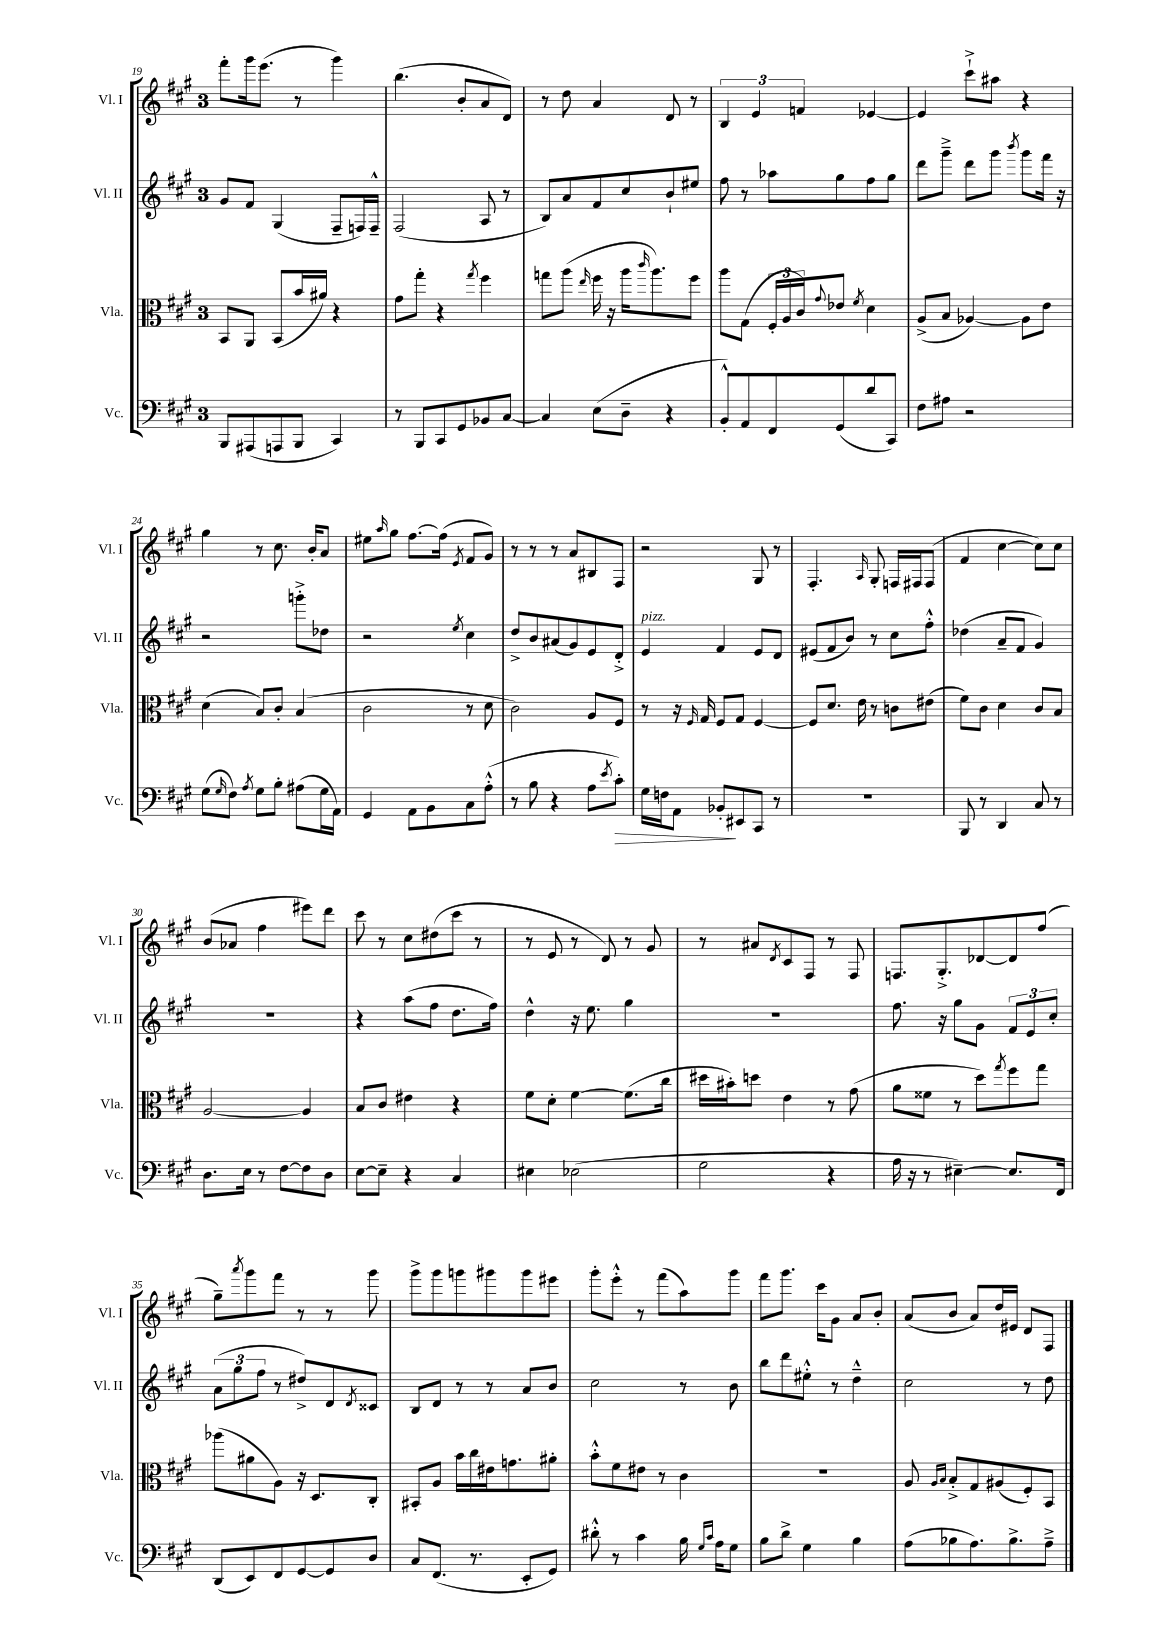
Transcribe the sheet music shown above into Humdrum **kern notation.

**kern	**kern	**kern	**kern
*staff4	*staff3	*staff2	*staff1
*clefF4	*clefC3	*clefG2	*clefG2
*k[f#c#g#]	*k[f#c#g#]	*k[f#c#g#]	*k[f#c#g#]
*M3/4	*M3/4	*M3/4	*M3/4
8BBB/L	8BB/L	8g#/L	8fff#'\L
(8AAA#/	8AA/J	8f#/J	16ggg#\k
.	.	.	(8.eee\J
8AAA/	(8BB/L	(4G#/	.
8BBB/J	16b/L	.	8r
.	16a#/JJ)	.	.
4CC#/)	4r	8F#~/L	4ggg#\)
.	.	16F/L)	.
.	.	16F~^^/JJ	.
=	=	=	=
8r	8g#\L	(2F#/	(4.bb\
8BBB/L	8gg#'\J	.	.
8CC#/	4r	.	.
8GG#/	.	.	8b'/L
.	8qgg#/	.	.
8BB-/	4ff#\	8A/	8a/
[8C#/J	.	8r	8d/J)
=	=	=	=
4C#/]	8gg\L	8B/L)	8r
.	(8aa\J	8a/	8dd\
.	16qqee/	.	.
(8E\L	16ff#\	8f#/	4a/
.	16r	.	.
8D~\J	16aa\LK	8cc#/	.
.	16qqccc#/	.	.
.	8.aa\)	.	.
4r	.	8b`/	8d/
.	8ff#\J	8ee#/J	8r
=	=	=	=
8BB'^^/L)	8aa\L	8ff#\	6B/
8AA/	(8G#\J	8r	.
.	.	.	6e/
8FF#/	24F#'/LL	8aa-\L	.
.	24A/	.	.
.	24c#/J)	.	6f/
.	8qqg#/	.	.
(8GG#/	8e-/J	8gg#\	.
.	8qf#/	.	.
8d/	4d\	8ff#\	[4e-/
8CC#/J)	.	8gg#\J	.
=	=	=	=
8F#\L	(8A^/L	8ddd\L	4e-/]
8A#\J	8B/J	8ggg#~^\J	.
2r	[4A-/)	8ddd\L	8ccc#`^\L
.	.	8ggg#\J	8aa#\J
.	.	8qbbb/	.
.	8A-\]L	8ggg#\L	4r
.	8e\J	16fff#\Jk	.
.	.	16r	.
=	=	=	=
(8G#\L	(4d\	2r	4gg#\
16qqG#/	.	.	.
8F#\J)	.	.	.
8qA/	.	.	.
8G#\L	8B/L)	.	8r
8B'\J	8c#'/J	.	8.cc#\
(8A#\L	(4B/	8ggg'^\L	.
.	.	.	16b'/LK
16G#\L	.	8dd-\J	8a/J
16AA\JJ)	.	.	.
=	=	=	=
4GG#/	2c#\	2r	8ee#\L
.	.	.	16qqaa/
.	.	.	8gg#\J
8AA\L	.	.	[8.ff#\L
8BB\	.	.	.
.	.	.	(16ff#\]Jk
.	.	8qee/	8qe/
8C#\	8r	4cc#\	8f#/L
(8A'^^\J	8d\	.	8g#/J)
=	=	=	=
8r	2c#\)	8dd^/L	8r
8B\	.	8b/	8r
4r	.	(8a#/	8r
.	.	8g#/)	8a/L
8A\L	8A/L	8e/	8B#/
8qe/	.	.	.
8c#'\J)	8F#/J	8d'^/J	8F#/J
=	=	=	=
16G#\LL	8r	4e/	2r
16F\J	.	.	.
8AA\J	16r	.	.
.	16qqF#/	.	.
.	16G#/	.	.
8BB-'/L	8F#/L	4f#/	.
8EE#/	8G#/J	.	.
8CC#/J	[4F#/	8e/L	8G#/
8r	.	8d/J	8r
=	=	=	=
2.r	8F#/]L	(8e#/L	4.F#'/
.	8.d/J	8f#/	.
.	.	8b/J)	.
.	16e\	.	.
.	.	.	16qqA/
.	8r	8r	8G#'/
.	8c\L	8cc#\L	16F/LL
.	.	.	16F#/J
.	(8e#\J	8ff#'^^\J	(8F#/J
=	=	=	=
8BBB/	8f#\L)	(4dd-\	4f#/
8r	8c#\J	.	.
4DD/	4d\	8a~/L	[4cc#\
.	.	8f#/J	.
8C#/	8c#/L	4g#/)	8cc#\]L)
8r	8B/J	.	8cc#\J
=	=	=	=
8.D\L	[2A/	2.r	(8b/L
.	.	.	8a-/J
16E\Jk	.	.	.
8r	.	.	4ff#\
[8F#\L	.	.	.
8F#\]	4A/]	.	8eee#\L)
8D\J	.	.	8ddd\J
=	=	=	=
[8E\L	8B/L	4r	8ccc#\
8E~\]J	8c#/J	.	8r
4r	4e#\	(8aa\L	8cc#\L
.	.	8ff#\J	(8dd#\
4C#/	4r	8.dd\L	8ccc#\J
.	.	.	8r
.	.	16ff#\Jk)	.
=	=	=	=
4E#\	8f#\L	4dd^^\	8r
.	8d'\J	.	8e/
(2E-\	[4f#\	16r	8r
.	.	8.ee\	.
.	.	.	8d/)
.	(8.f#\]L	4gg#\	8r
.	.	.	8g#/
.	16cc#\Jk	.	.
=	=	=	=
2G#\	16dd#\LL	2.r	8r
.	16b#'\J)	.	.
.	8dd\J	.	8a#/L
.	.	.	8qd/
.	4e\	.	8c#/
.	.	.	8F#/J
4r	8r	.	8r
.	(8g#\	.	8F#/
=	=	=	=
16A\	8a\L	8.ff#\	8.F/L
16r	.	.	.
8r	8f##\J	.	.
.	.	16r	8.G#'^/
[4E#~\)	8r	8gg#\L	.
.	8dd\L)	8g#\J	[8d-/
.	8qgg#/	.	.
8.E#/]L	8ff#\	12f#/L	8d-/]
.	.	12e/	.
.	8gg#\J	.	(8ff#/J
.	.	12cc#'/J	.
16FF#/Jk	.	.	.
=	=	=	=
(8DD/L	(8aa-\L	(12a\L	8gg#~\L)
.	.	12gg#\	.
.	.	.	8qaaa/
8EE/)	8a#\	.	8ggg#\
.	.	12ff#\J	.
8FF#/	8A\J)	8r	8fff#\J
[8GG#/	16r	8dd#^/L)	8r
.	8.D/L	.	.
8GG#/]	.	8d/	8r
.	.	8qd/	.
8D/J	8C#'/J	8c##/J	8ggg#\
=	=	=	=
8C#/L	8BB#'/L	8B/L	8ggg#^\L
(8.FF#/J	8A/J	8d/J	8ggg#\
.	16b\LL	8r	8ggg\
8.r	16cc#\	.	.
.	16e#\J	8r	8ggg#\
.	8.g\	.	.
8EE'/L	.	8a/L	8ggg#\
8GG#/J)	8a#'\J	8b/J	8eee#\J
=	=	=	=
8d#'^^\	8b'^^\L	2cc#\	8ggg#'\L
8r	8f#\	.	8eee'^^\J
4c#\	8e#\J	.	8r
.	8r	.	(8fff#\L
16B\	4c#\	8r	8aa\)
16qqG#/LL	.	.	.
16qqc#/JJ	.	.	.
16A\LK	.	.	.
8G#\J	.	8b\	8ggg#\J
=	=	=	=
8B\L	2.r	8bb\L	8fff#\L
8d^\J	.	8ddd\	8.ggg#\J
4G#\	.	8ee#'^^\J	.
.	.	.	16ccc#\LK
.	.	8r	8g#\J
4B\	.	4dd~^^\	8a/L
.	.	.	8b'/J
=	=	=	=
(8A\L	8A/	2cc#\	(8a/L
.	16qqA/LL	.	.
.	16qqB/JJ	.	.
8B-\	8B'^/L	.	8b/J
8.A\)	8G#/	.	8a/L)
.	(8A#/	.	16dd/L
8.B-^\	.	.	16e#/JJ
.	8F#'/)	8r	8d/L
8A~^\J	8BB/J	8dd\	8F#/J
==	==	==	==
*-	*-	*-	*-
